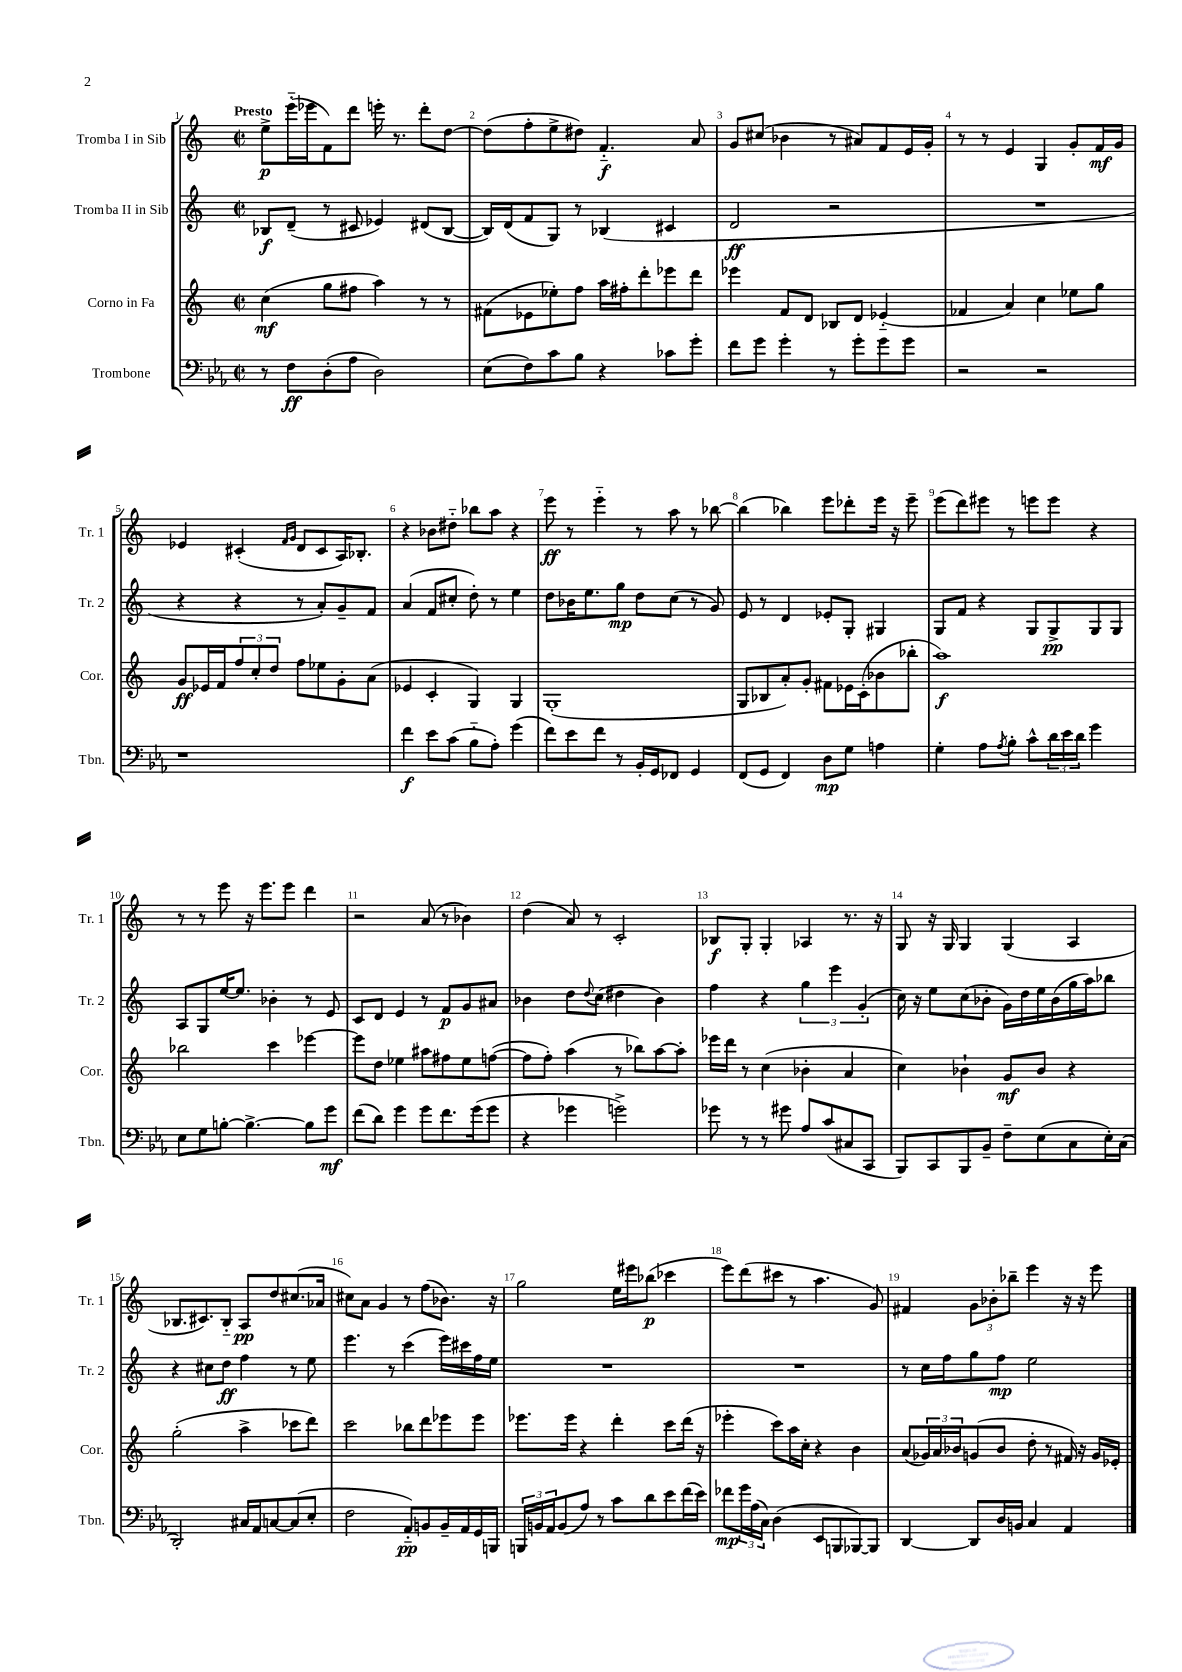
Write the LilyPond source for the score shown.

<<
\new StaffGroup <<
\new Staff = "s0" \with { instrumentName = "Tromba I in Sib" shortInstrumentName = "Tr. 1" } {
    \clef treble \key c \major \defaultTimeSignature \time 2/2 \tempo "Presto"
    e''8->\p e'''16-_( ees'''16 f'8) d'''8 e'''16-. r8. d'''8-. d''8~ |
    d''8( f''8-. e''8-> dis''8) f'4.-_\f a'8 |
    g'8 cis''8( bes'4 r8 ais'8) f'8 e'16 g'16-. |
    r8 r8 e'4 g4 g'8-. f'16\mf g'16 |
    ees'4 cis'4-.( \grace { f'16 g'16 } d'8 cis'8 a16) bes8.-. |
    r4 bes'8 dis''8-_ bes''8 a''8 r4 |
    e'''8\ff r8 e'''4-_ r8 a''8 r8 bes''8~ |
    bes''4( bes''4) e'''8 des'''8-. e'''16 r16 e'''8-- |
    e'''8( d'''8) eis'''8 r8 e'''8 e'''8 r4 |
    r8 r8 e'''8 r16 e'''8. e'''8 d'''4 |
    r2 a'8( r8 bes'4) |
    d''4( a'8) r8 c'2-. |
    bes8\f g8-. g4-. aes4 r8. r16 |
    g8 r16 g16 g4 g4( a4 |
    bes8. cis'8.) bes8-_ a8\pp d''8 cis''8.( aes'16 |
    cis''8) a'8 g'4 r8 f''8( bes'8.) r16 |
    g''2 e''16 eis'''16 bes''8\p( ces'''4 |
    e'''8) d'''8( cis'''8 r8 a''4. g'8) |
    fis'4 \tuplet 3/2 { g'8 bes'8-. bes''8-- } e'''4 r16 r16 e'''8 \bar "|." |
}
\new Staff = "s1" \with { instrumentName = "Tromba II in Sib" shortInstrumentName = "Tr. 2" } {
    \clef treble \key c \major \defaultTimeSignature \time 2/2
    bes8\f d'8--( r8 cis'8 ees'4) dis'8( bes8~ |
    bes16) d'16( f'8 g8) r8 bes4( cis'4 |
    d'2\ff r2 |
    R1 |
    r4 r4 r8 a'8-.) g'8-- f'8 |
    a'4( f'8 cis''8-. d''8-.) r8 e''4 |
    d''8 bes'16 e''8. g''8\mp d''8 c''8( r8 g'8) |
    e'8 r8 d'4 ees'8-. g8-. gis4 |
    g8 f'8 r4 g8 g8->\pp g8 g8 |
    a8 g8 e''16~ e''8. bes'4-. r8 e'8 |
    c'8 d'8 e'4 r8 f'8\p g'8 ais'8 |
    bes'4 d''8 \appoggiatura { d''8 } c''8( dis''4 bes'4) |
    f''4 r4 \tuplet 3/2 { g''4 e'''4 g'4-.( } |
    c''16) r16 e''8 c''8( bes'8-. g'16) d''16 e''16 bes'16( g''16 a''16) bes''8 |
    r4 cis''8 d''8\ff f''4 r8 e''8 |
    e'''4. r8 c'''4( e'''16) cis'''16 f''16 e''16 |
    R1 |
    R1 |
    r8 c''16 f''16 g''8 f''8\mp e''2 \bar "|." |
}
\new Staff = "s2" \with { instrumentName = "Corno in Fa" shortInstrumentName = "Cor." } {
    \clef treble \key c \major \defaultTimeSignature \time 2/2
    c''4\mf( g''8 fis''8 a''4) r8 r8 |
    fis'8( ees'8 ees''8-.) f''8 a''16 fis''16-. d'''8-. ees'''8 d'''8 |
    ees'''4 f'8 d'8 bes8 d'8 ees'4-_( |
    fes'4 a'4) c''4 ees''8 g''8 |
    g'8\ff ees'16 f'16 \tuplet 3/2 { f''8 c''8-. d''8 } f''8 ees''8 g'8-. a'8( |
    ees'4 c'4-. g4) g4 |
    g1-.( |
    g8 bes8 a'8-.) g'8-. fis'8 ees'16 c'16-.( bes'8 bes''8-. |
    a''1\f) |
    bes''2 c'''4 ees'''4~ |
    ees'''8 d''8 ees''4 ais''8 fis''8 ees''8 f''8~( |
    f''8 f''8-.) a''4( r8 bes''8) a''8~ a''8-. |
    ees'''16 d'''16 r8 c''4( bes'4-. a'4 |
    c''4) bes'4-! g'8\mf bes'8 r4 |
    g''2-.( a''4-> ces'''8 d'''8) |
    c'''2 bes''8 d'''8 ees'''8 ees'''8 |
    ees'''8. ees'''16 r4 d'''4-. c'''8 d'''16( r16 |
    ees'''4-. c'''8) a''16 c''16-. r4 b'4 |
    a'8( \tuplet 3/2 { ges'16) a'16 bes'16 } g'8( bes'8 d''8-. r8 fis'16) r16 g'16 ees'16-. \bar "|." |
}
\new Staff = "s3" \with { instrumentName = "Trombone" shortInstrumentName = "Tbn." } {
    \clef bass \key ees \major \defaultTimeSignature \time 2/2
    r8 f8\ff d8-.( aes8 d2) |
    ees8( f8) c'8 bes8 r4 ces'8 g'8-. |
    f'8 g'8 g'4-. r8 g'8-. g'8 g'8 |
    r2 r2 |
    r1 |
    f'4\f ees'8 c'8( bes8-_ aes8-.) g'4( |
    f'8) ees'8 f'8 r8 bes,16-. g,16 fes,8 g,4 |
    f,8( g,8 f,4) d8\mp g8 a4 |
    g4-. aes8 \acciaccatura { aes8 } bes8-. c'8-^ \tuplet 3/2 { d'16 ees'16 d'16 } g'4 |
    ees8 g8 b8~-. b4.~-> b8 g'8\mf |
    f'8( d'8) g'4 g'8 f'8. g'16( g'8 |
    r4 ges'4 g'2->) |
    ges'8 r8 r8 gis'8 aes8 c'8( cis8 c,8 |
    bes,,8) c,8 bes,,8 bes,8-- f8-- ees8( c8 ees16-.) c16( |
    d,2-.) cis16 aes,16 c8~ c8( ees8-. |
    f2 aes,8-_\pp) b,8 b,16-- aes,16 g,16 b,,16 |
    \tuplet 3/2 { b,,16 b,16 aes,16 } b,8( aes8) r8 c'8 d'8 ees'8 f'16( ees'16) |
    fes'8\mp \tuplet 3/2 { g'16 aes16( c16) } d4( ees,8 b,,8 bes,,8~) bes,,8 |
    d,4~ d,8 d16 b,16 c4 aes,4 \bar "|." |
}
>>
>>
\layout { \context { \Score \override BarNumber.break-visibility = ##(#f #t #t) barNumberVisibility = #all-bar-numbers-visible } }
